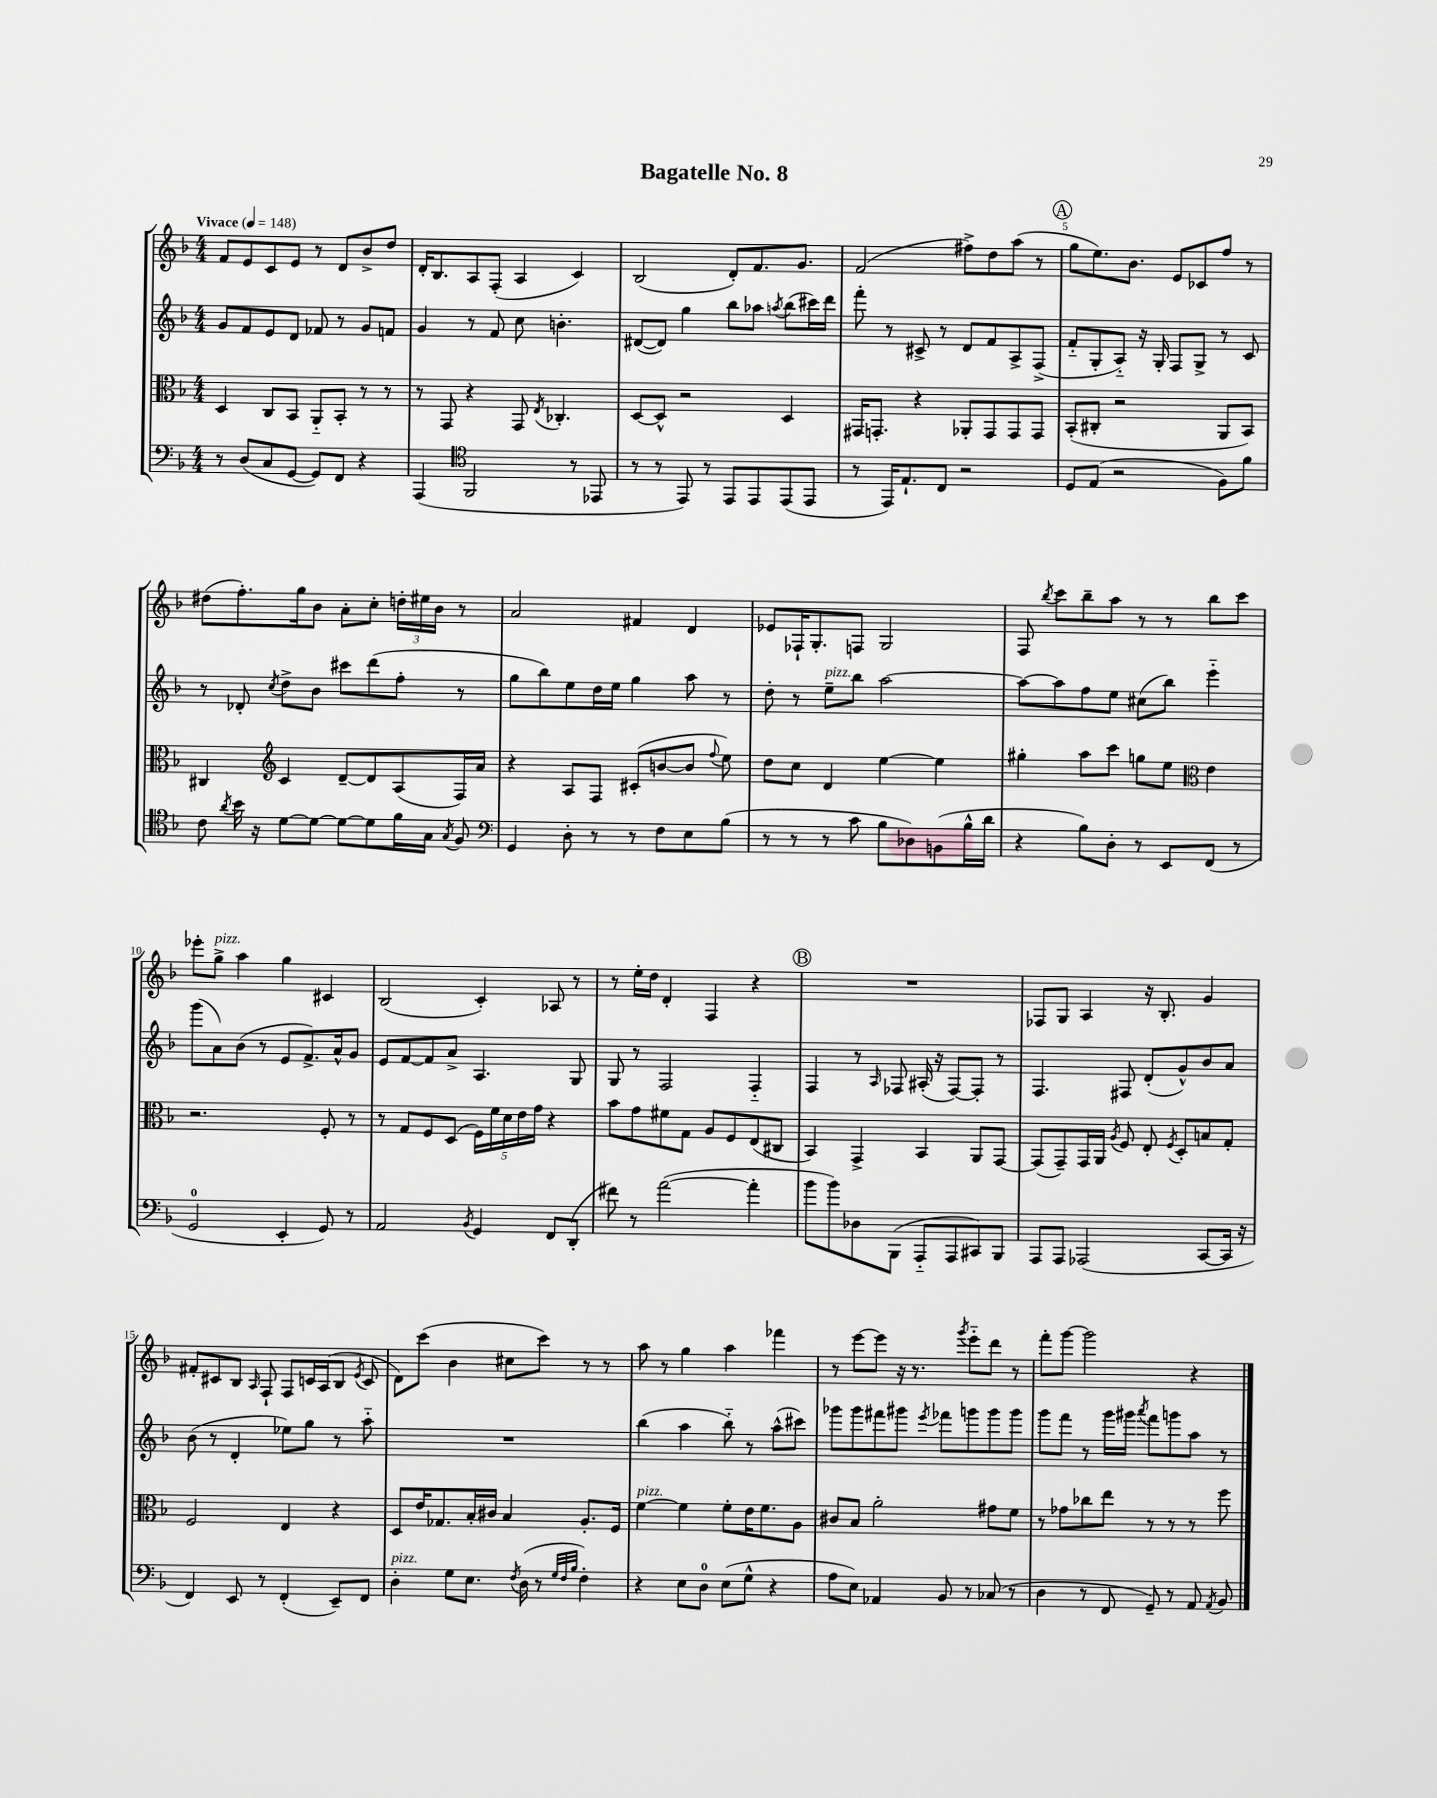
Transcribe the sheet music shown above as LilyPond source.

\header { title = "Bagatelle No. 8" }
<<
\new StaffGroup <<
\new Staff = "s0" {
    \clef treble \key f \major \numericTimeSignature \time 4/4 \tempo "Vivace" 4 = 148
    \autoBeamOff f'8[ e'8 c'8 e'8] r8 d'8[ bes'8-> d''8] |
    d'16[-. bes8. a8 f8]-.( a4 c'4) |
    bes2( d'8[-.) f'8. g'8.] |
    f'2( fis''8[->) d''8 a''8]( r8 |
    \mark \markup { \circle "A" } g''8[ e''8.) bes'8.] e'8[ ces'8 f''8] r8 |
    dis''8[( f''8.-.) g''16 bes'8] a'8[-. c''8]-. \tuplet 3/2 { d''16[-. eis''16 bes'16] } r8 |
    a'2 fis'4 d'4 |
    ees'8[ fes16-! g8.-. f8] g2 |
    f8 \acciaccatura { bes''8 } c'''8[ bes''8-- a''8] r8 r8 bes''8[ c'''8] |
    ees'''8[-. g''8]->^\markup { \italic "pizz." } a''4 g''4 cis'4 |
    bes2( c'4-.) aes8 r8 |
    r8 e''16[-. d''16] d'4-. f4 r4 |
    \mark \markup { \circle "B" } R1 |
    fes8[ g8] a4 r16 bes8.-. g'4 |
    fis'8[-. cis'8 bes8] \grace { a16 } f8-! f8[ c'16 a16( bes8] \acciaccatura { e'8 } c'8 |
    d'8[) c'''8]( bes'4 cis''8[ c'''8]) r8 r8 |
    a''8 r8 g''4 a''4 fes'''4 |
    r8 e'''8[~ e'''8] r16 r8. \acciaccatura { g'''8 } e'''8[-_ d'''8] r8 |
    f'''8[-. g'''8]~ g'''2 r4 \bar "|." |
}
\new Staff = "s1" {
    \clef treble \key f \major \numericTimeSignature \time 4/4
    \autoBeamOff g'8[ f'8 e'8 d'8] fes'8 r8 g'8[ f'8] |
    g'4 r8 f'8 c''8 b'4.-. |
    dis'8[~( dis'8]) g''4 bes''8[ aes''8] \acciaccatura { a''8 } bes''8[( cis'''16) d'''16] |
    f'''8-. r8 cis'8-> r8 d'8[ f'8 a8-> f8]->( |
    \mark \markup { \circle "A" } f'8[-_ g8-. a8]-_) r16 g16-. f8[ g8]-> r8 c'8 |
    r8 des'8-. \acciaccatura { c''8 } d''8[-> bes'8] cis'''8[ d'''8( f''8]-. r8 |
    g''8[ bes''8) e''8 d''16 e''16] g''4 a''8 r8 |
    d''8-. r8 e''8[--^\markup { \italic "pizz." } bes''8] a''2~ |
    a''8[~ a''8 f''8 e''8] cis''8[( bes''8]) e'''4-_ |
    g'''8[( a'8) bes'8]( r8 e'8[ f'8.->) a'16-^ g'8] |
    e'8[ f'8~ f'8 a'8]-> a4. g8 |
    g8 r8 f2 f4-_ |
    \mark \markup { \circle "B" } f4 r8 \grace { a16 } fes8 ais16-.( r16 fes8[~) fes8]-. r8 |
    f4. fis8 d'8[-.( g'8-^) bes'8 a'8] |
    bes'8( r8 d'4-. ees''8[) g''8] r8 a''8-_ |
    R1 |
    bes''4( a''4 bes''8-_) r8 a''8[-^( cis'''8]) |
    ges'''8[ ges'''8 fis'''8 gis'''8] \acciaccatura { e'''8 } fes'''8[ g'''8 g'''8 g'''8] |
    g'''8[ f'''8] r8 g'''16[ gis'''16] \acciaccatura { a'''8 } f'''8[ g'''8 a''8] r8 \bar "|." |
}
\new Staff = "s2" {
    \clef alto \key f \major \numericTimeSignature \time 4/4
    \autoBeamOff d4 c8[ bes,8] a,8[-_ bes,8]-. r8 r8 |
    r8 g,8 r4 g,8 \acciaccatura { e8 } ces4.-. |
    d8[~ d8]-^ r2 d4 |
    gis,16[ g,8.]-. r4 aes,8[-. g,8 g,8 g,8] |
    \mark \markup { \circle "A" } bes,8[-.( cis8]-. r2 a,8[ bes,8]) |
    cis4 \clef treble c'4 d'8[~-- d'8 a8( f16) a'16] |
    r4 a8[ f8] cis'8[-.( b'8~ b'8] \appoggiatura { f''8 } e''8) |
    d''8[ c''8] d'4 e''4~ e''4 |
    gis''4-. a''8[ c'''8] g''8[ e''8] \clef alto e'4 |
    r2. f8-. r8 |
    r8 g8[ f8 d8]( \tuplet 5/4 { f16[) f'16 d'16 e'16 g'16] } r4 |
    bes'8[ g'8 fis'8 g8] a8[ f8 e8( cis8] |
    \mark \markup { \circle "B" } bes,4) g,4-> bes,4 a,8[ g,8]~ |
    g,8[( g,8--) g,16 a,16] \acciaccatura { a8 } f8 e8-. \acciaccatura { f8 } d8[-. b8 g8]-. |
    f2 e4 r4 |
    d8[ e'16 ges8. bes16-. cis'16] bes4 a8.[-. f16] |
    f'4~^\markup { \italic "pizz." } f'4 f'8[-. e'16 f'8. a8] |
    cis'8[ bes8] a'2-. gis'8[ f'8] |
    r8 ges'8[ ces''8 e''8] r8 r8 r8 f''8 \bar "|." |
}
\new Staff = "s3" {
    \clef bass \key f \major \numericTimeSignature \time 4/4
    \autoBeamOff r8 d8[( c8 g,8]~ g,8[) f,8] r4 |
    a,,4( \clef tenor f,2 r8 ees,8 |
    r8 r8 e,8) r8 e,8[ e,8 e,8( e,8] |
    r8 e,16[) e8.-! c8] r2 |
    \mark \markup { \circle "A" } d8[ e8]( r2 f8[) f'8] |
    c'8 \acciaccatura { a'8 } bes'16 r16 d'8[~ d'8]~ d'8[~ d'8 f'16 g16] \acciaccatura { g8 } f8 |
    \clef bass g,4 d8-. r8 r8 f8[ e8 bes8]( |
    r8 r8 r8 c'8 bes8[ des8) b,8( bes16-^ d'16] |
    r4 bes8[) d8]-. r8 e,8[ f,8]( r8 |
    g,2-0 e,4-. g,8) r8 |
    a,2 \acciaccatura { bes,8 } g,4 f,8[ d,8]-.( |
    fis'8) r8 a'2~( a'4-. |
    \mark \markup { \circle "B" } bes'8[ bes'8) des8 bes,,8]( a,,8[-_ a,,8 cis,8) bes,,8] |
    a,,8[ a,,8] aes,,2( c,8[~ c,16] r16 |
    f,4) e,8 r8 f,4-.( e,8[--) f,8] |
    d4-.^\markup { \italic "pizz." } g8[ e8.] \acciaccatura { f8 } d16( r8 \grace { g32[ f32 bes32] } f4-.) |
    r4 e8[ d8]-0 e8[( g8]-^ r4 |
    a8[ e8]) aes,4 bes,8 r8 ces8( r8 |
    d4 r8 f,8 g,8--) r8 a,8 \acciaccatura { a,8 } bes,8 \bar "|." |
}
>>
>>
\layout { \context { \Score \override BarNumber.break-visibility = ##(#f #t #t) barNumberVisibility = #(every-nth-bar-number-visible 5) } }
